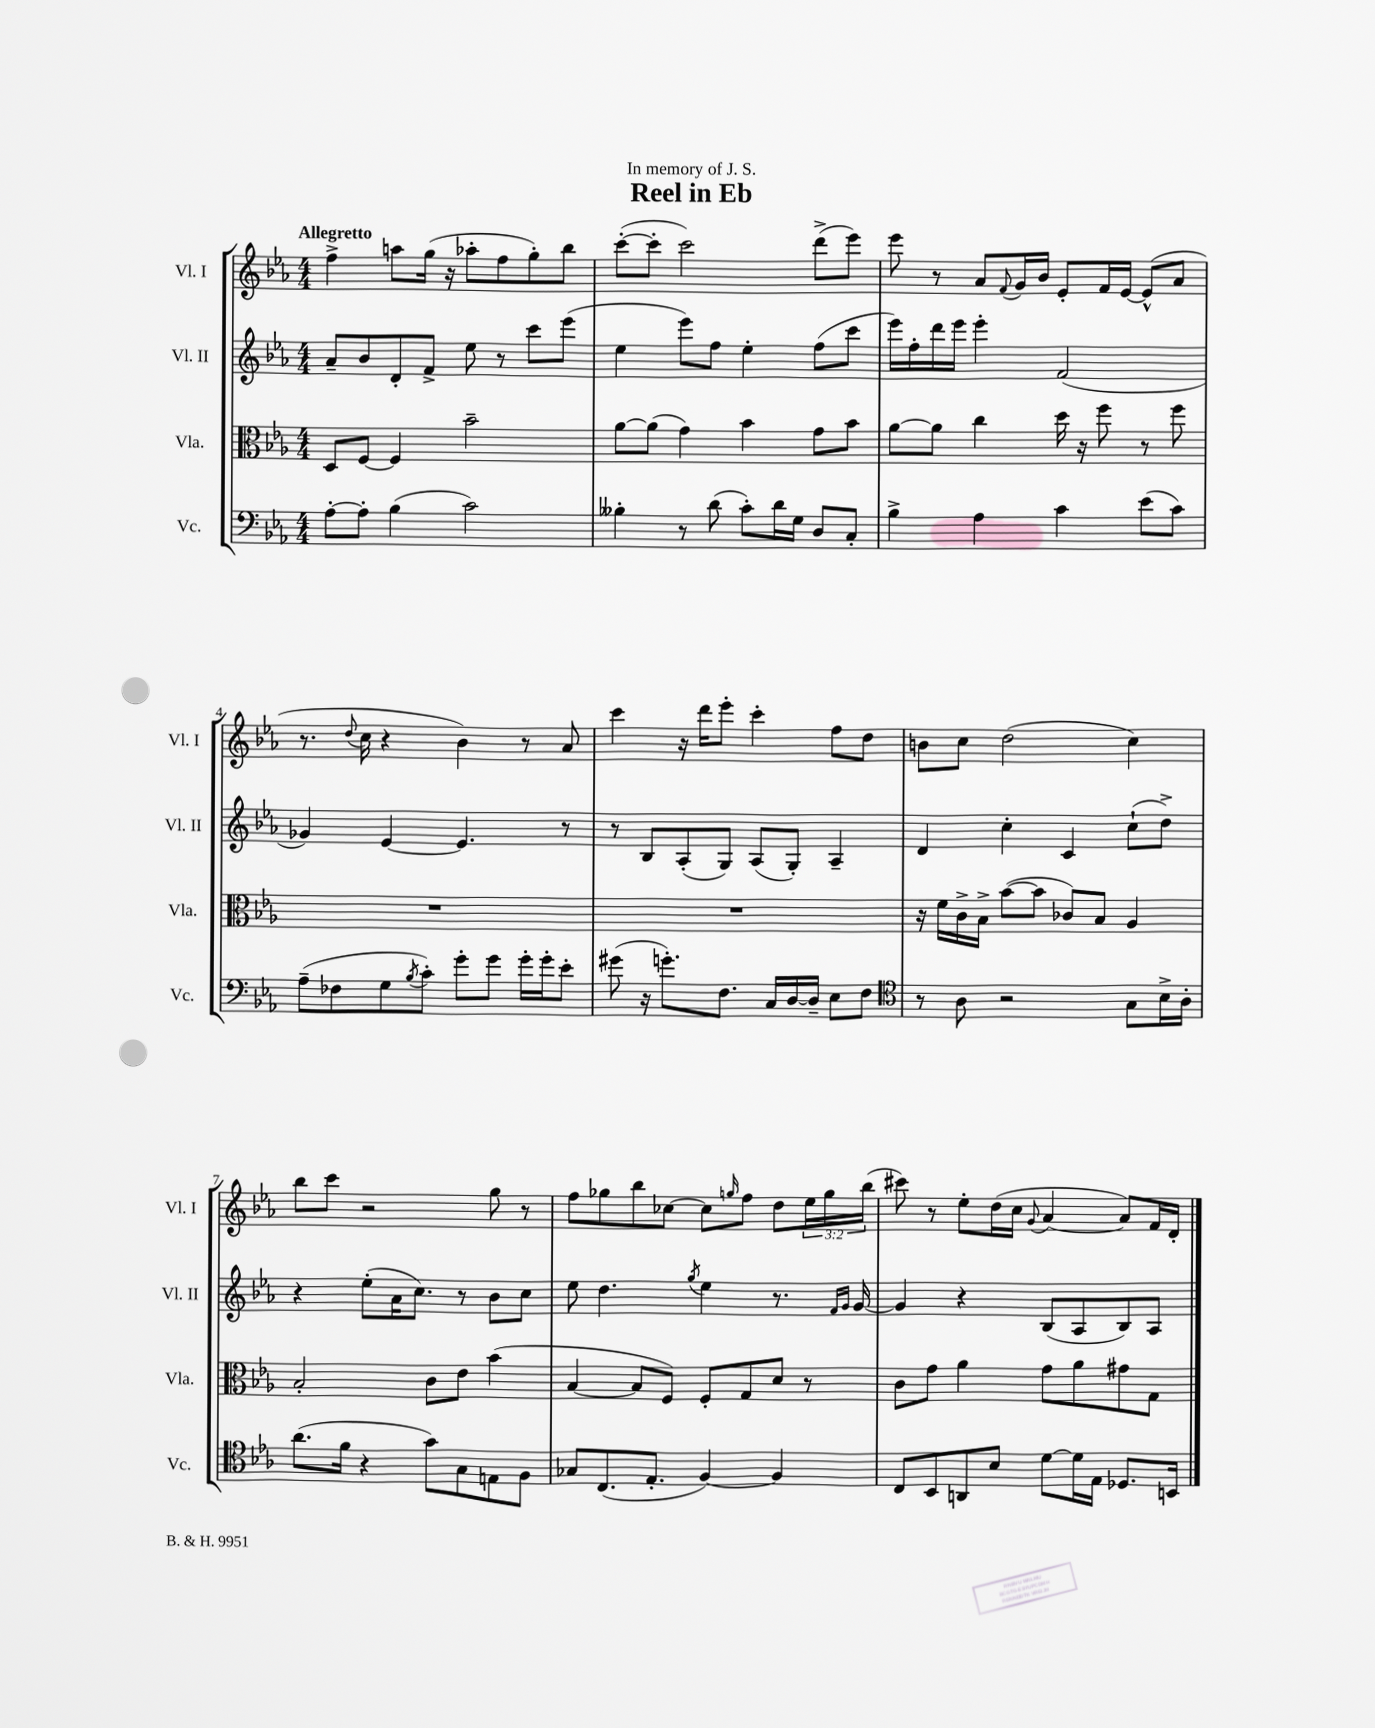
\header { title = "Reel in Eb" dedication = "In memory of J. S." }
<<
\new StaffGroup <<
\new Staff = "s0" \with { instrumentName = "Vl. I" shortInstrumentName = "Vl. I" } {
    \clef treble \key ees \major \numericTimeSignature \time 4/4 \override Staff.TupletNumber.text = #tuplet-number::calc-fraction-text \tempo "Allegretto"
    f''4-> a''8 g''16( r16 aes''8-. f''8 g''8-.) bes''8 |
    c'''8~-.( c'''8-. c'''2) d'''8->( ees'''8) |
    ees'''8 r8 aes'8 \appoggiatura { f'8 } g'16 bes'16 ees'8-. f'16 ees'16~ ees'8-^( aes'8 |
    r8. \appoggiatura { d''8 } c''16 r4 bes'4) r8 aes'8 |
    c'''4 r16 d'''16 ees'''8-. c'''4-. f''8 d''8 |
    b'8 c''8 d''2( c''4) |
    bes''8 c'''8 r2 g''8 r8 |
    f''8 ges''8 bes''8 ces''8~ ces''8 \grace { g''16 } f''8 d''8 \tuplet 3/2 { ees''16 g''16 bes''16( } |
    cis'''8) r8 ees''8-. d''16( c''16 \appoggiatura { g'8 } aes'4~ aes'8) f'16 d'16-. \bar "|." |
}
\new Staff = "s1" \with { instrumentName = "Vl. II" shortInstrumentName = "Vl. II" } {
    \clef treble \key ees \major \numericTimeSignature \time 4/4
    aes'8-- bes'8 d'8-. f'8-> ees''8 r8 c'''8 ees'''8( |
    ees''4 ees'''8) f''8 ees''4-. f''8( c'''8 |
    ees'''16) f''16-. d'''16 ees'''16 ees'''4-. f'2( |
    ges'4) ees'4~ ees'4. r8 |
    r8 bes8 aes8-.( g8) aes8( g8-.) aes4-- |
    d'4 c''4-. c'4 c''8-!( d''8->) |
    r4 ees''8-.( aes'16 c''8.) r8 bes'8 c''8 |
    ees''8 d''4. \acciaccatura { g''8 } ees''4 r8. \grace { f'16 g'16 } g'16~ |
    g'4 r4 bes8( aes8 bes8) aes8 \bar "|." |
}
\new Staff = "s2" \with { instrumentName = "Vla." shortInstrumentName = "Vla." } {
    \clef alto \key ees \major \numericTimeSignature \time 4/4
    d8 f8~ f4 bes'2-- |
    aes'8~ aes'8( g'4) bes'4 g'8 bes'8 |
    aes'8~ aes'8 c''4 d''16 r16 f''8 r8 f''8 |
    R1 |
    R1 |
    r16 f'16 c'16-> bes16-> bes'8~( bes'8 ces'8) bes8 aes4 |
    bes2-. c'8 ees'8 bes'4( |
    bes4~ bes8 f8) f8-. g8 d'8 r8 |
    c'8 g'8 aes'4 g'8 aes'8 gis'8 g8 \bar "|." |
}
\new Staff = "s3" \with { instrumentName = "Vc." shortInstrumentName = "Vc." } {
    \clef bass \key ees \major \numericTimeSignature \time 4/4
    aes8~-. aes8-. bes4( c'2) |
    beses4-. r8 d'8( c'8-.) d'16 g16 d8 c8-. |
    bes4-> aes4 c'4 ees'8( c'8) |
    aes8--( fes8 g8 \acciaccatura { bes8 } c'8-.) g'8-. g'8 g'16-. g'16-. ees'8-. |
    gis'8( r16 g'8.-.) f8. c16 d16~ d16-- ees8 f8 |
    \clef tenor r8 aes8 r2 g8 bes16-> aes16-. |
    aes'8.( f'16 r4 g'8) g8 e8 f8 |
    ges8 c8.( ees8.-. f4~) f4 |
    c8 bes,8 a,8 bes8 d'8~ d'16 ees16 des8. b,16 \bar "|." |
}
>>
>>
